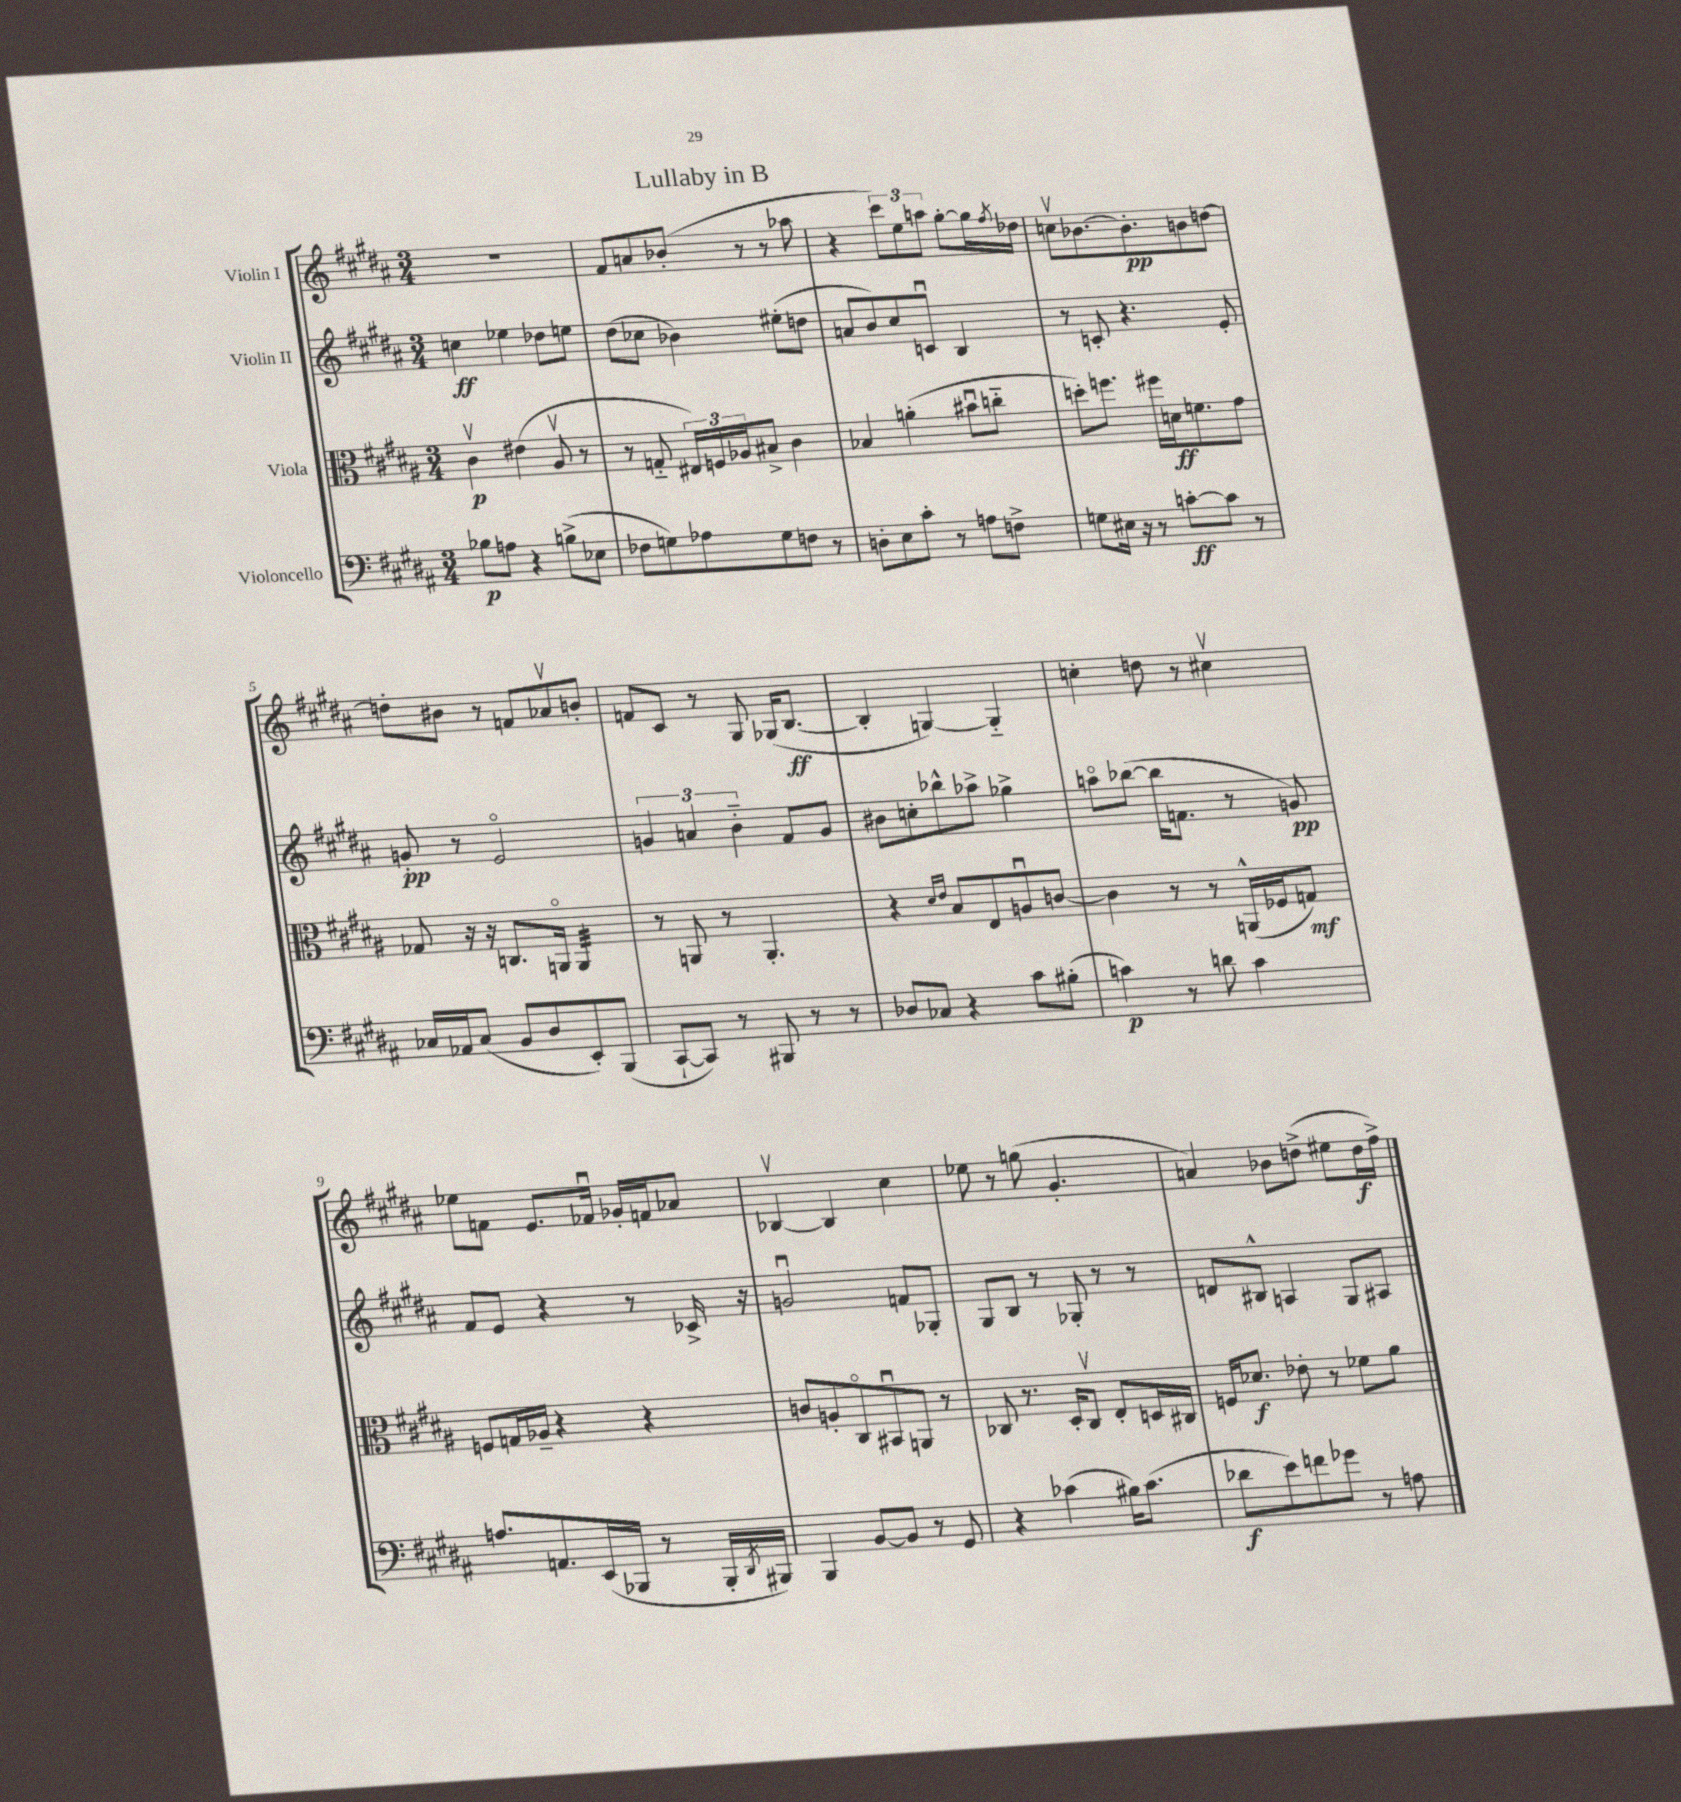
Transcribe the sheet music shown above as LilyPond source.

\header { title = "Lullaby in B" }
<<
\new StaffGroup <<
\new Staff = "s0" \with { instrumentName = "Violin I" } {
    \clef treble \key b \major \numericTimeSignature \time 3/4
    R2. |
    fis'8 a'8 bes'8-.( r8 r8 aes''8 |
    r4 \tuplet 3/2 { cis'''8) e''8 a''8 } gis''8~-. gis''16 \acciaccatura { fis''8 } des''16 |
    c''8\upbow bes'8.~ bes'8.-.\pp b'8 d''8~ |
    d''8-. bis'8 r8 f'8 aes'8\upbow b'8-. |
    f'8 cis'8 r8 gis8 ges16( b8.~\ff |
    b4-. g4~) g4-_ |
    c''4-. d''8 r8 cis''4\upbow |
    ees''8 f'8 e'8. fes'16\downbow ges'16-. f'16 aes'8 |
    bes4~\upbow bes4 cis''4 |
    ees''8 r8 g''8( gis'4.-. |
    a'4) bes'8 d''8->( eis''8 d''16\f fis''16->) \bar "|." |
}
\new Staff = "s1" \with { instrumentName = "Violin II" } {
    \clef treble \key b \major \numericTimeSignature \time 3/4
    c''4\ff ees''4 des''8 e''8 |
    dis''8( ces''8 bes'4) eis''8-.( d''8 |
    a'8 b'8) cis''8 c'8\downbow b4 |
    r8 c'8-. r4. e'8-. |
    g'8-.\pp r8 e'2\flageolet |
    \tuplet 3/2 { g'4 a'4 b'4-_ } fis'8 g'8 |
    bis'8 c''8-. bes''8-^ aes''8-> ges''4-> |
    a''8\flageolet bes''8~( bes''16 f'8. r8 g'8\pp) |
    fis'8 e'8 r4 r8 ces'16-> r16 |
    g'2\downbow f'8 ges8-. |
    gis8 b8 r8 ges8-. r8 r8 |
    d'8 bis8-^ a4 gis8 ais8 \bar "|." |
}
\new Staff = "s2" \with { instrumentName = "Viola" } {
    \clef alto \key b \major \numericTimeSignature \time 3/4
    cis'4\upbow\p eis'4( ais8\upbow r8 |
    r8 g8-_ \tuplet 3/2 { eis16) f16 aes16 } bis8-> cis'4 |
    bes4 a'4-.( bis'8\downbow c''8-_ |
    d''8-.) f''8. fis''16 d'16\ff f'8. gis'8 |
    ges8 r16 r16 c8. a,16\flageolet a,4:32 |
    r8 a,8 r8 a,4.-. |
    r4 \grace { dis'16 e'16 } b8 e8 a8\downbow c'8~ |
    c'4 r8 r8 a,16-^( fes16 g8\mf) |
    f8 g16 aes16-- r4 r4 |
    c'8 a8-. cis8\flageolet bis,8\downbow a,8 r8 |
    ces8 r8. dis16-. ces8\upbow e8-. d16 cis16 |
    f16 des'8.\f ees'8-. r8 fes'8 ais'8 \bar "|." |
}
\new Staff = "s3" \with { instrumentName = "Violoncello" } {
    \clef bass \key b \major \numericTimeSignature \time 3/4
    bes8\p a8 r4 b8->( ees8 |
    fes8 g8) aes8 g8 f8 r8 |
    d8-. e8 cis'8-. r8 a8 f8-> |
    g8 eis16 r16 r8 c'8~-.\ff c'8 r8 |
    ces16 aes,16 ces8( b,8 dis8 e,8-.) b,,8( |
    cis,8~-! cis,8) r8 bis,,8 r8 r8 |
    des8 ces8 r4 cis'8 bis8-.( |
    c'4\p) r8 d'8 c'4 |
    a8. a,8. e,16( bes,,16 r8 bes,,16-. \acciaccatura { dis,8 } bis,,16) |
    b,,4 b,8~ b,8 r8 gis,8 |
    r4 ces'4( bis16) ces'8.( |
    des'8\f e'8) f'8 ges'8 r8 a8 \bar "|." |
}
>>
>>
